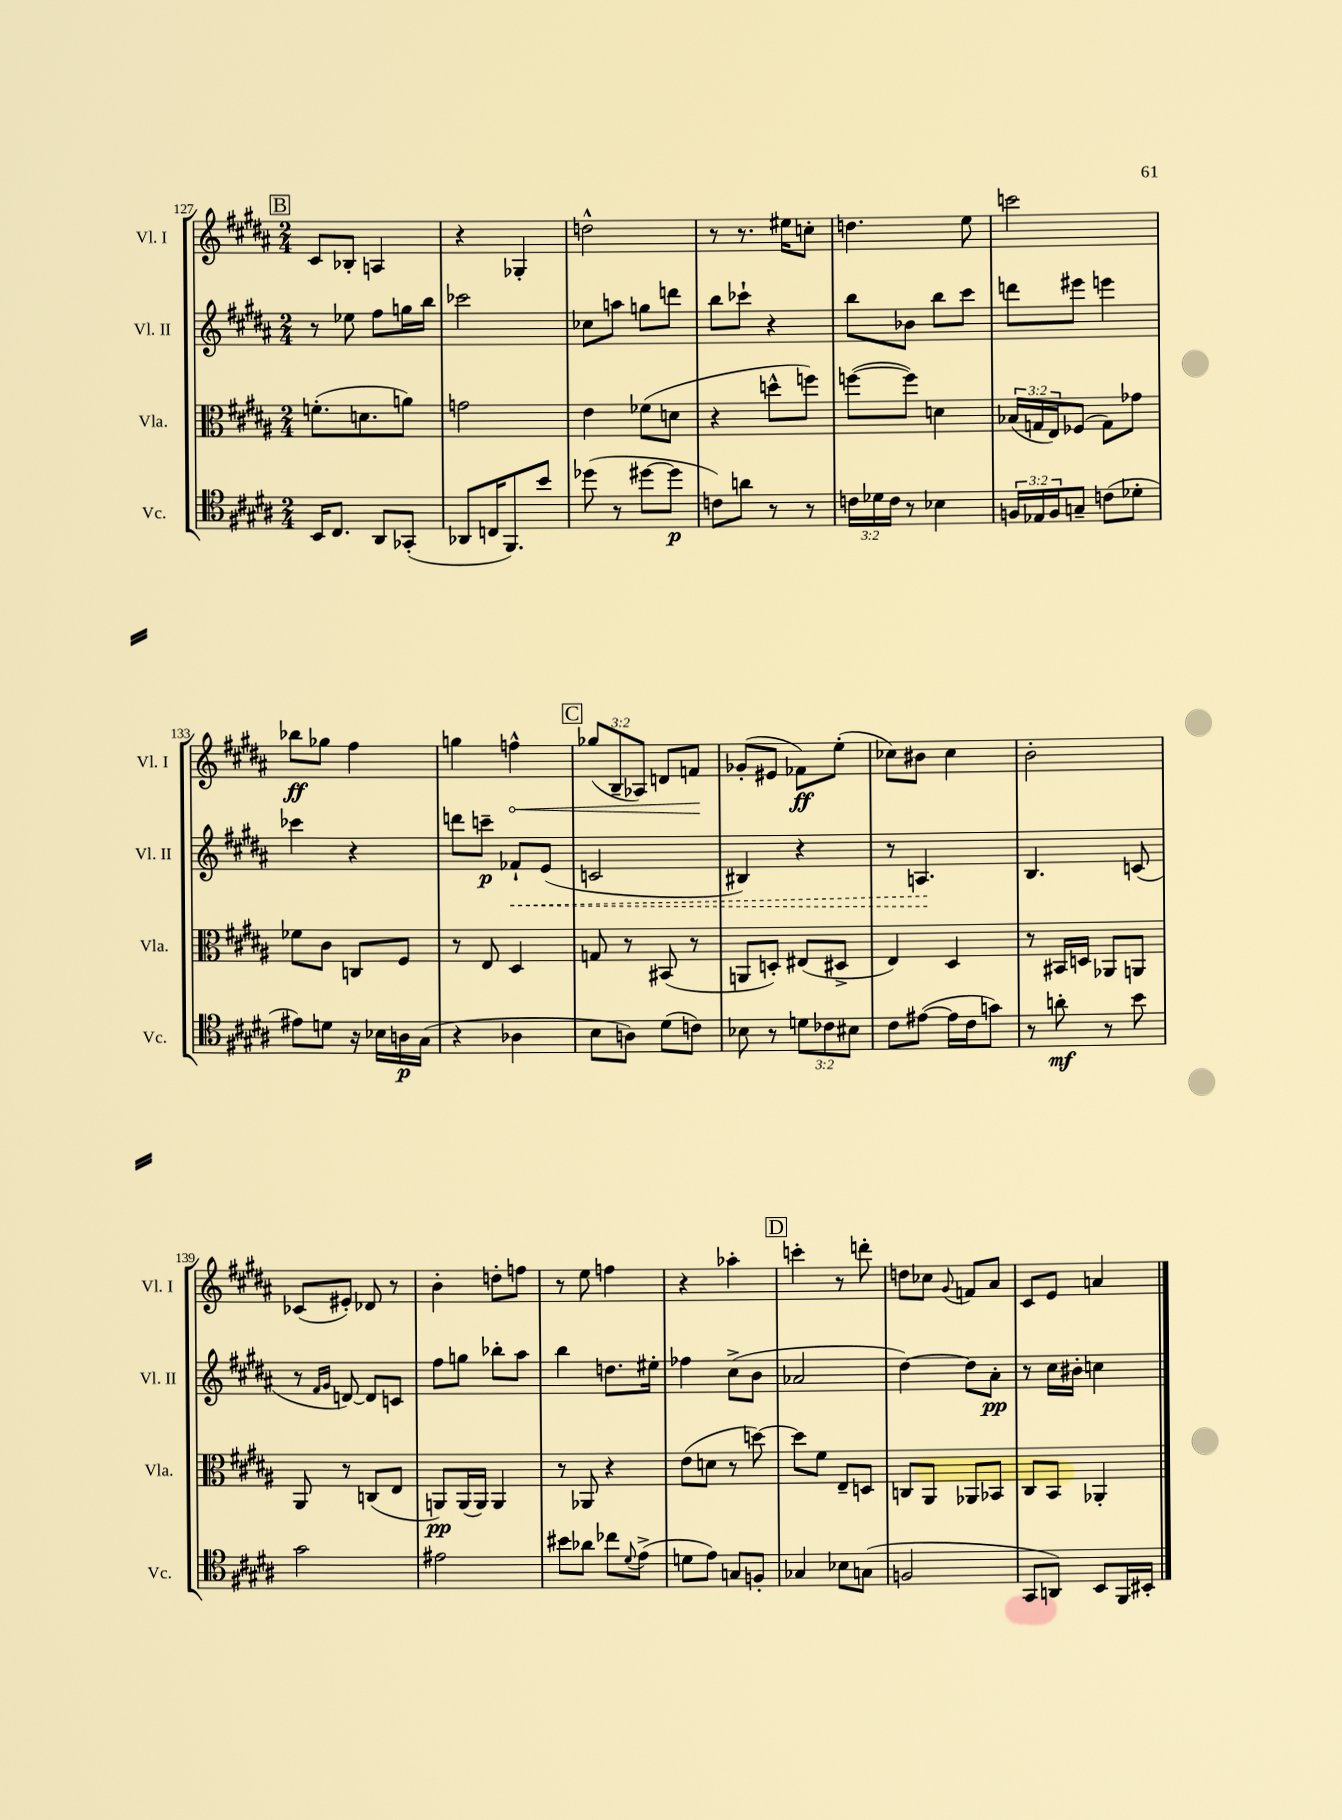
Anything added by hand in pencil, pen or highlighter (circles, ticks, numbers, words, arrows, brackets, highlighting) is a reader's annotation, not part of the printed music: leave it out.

**kern	**dynam	**kern	**dynam	**kern	**dynam	**kern	**dynam
*part4	*part4	*part3	*part3	*part2	*part2	*part1	*part1
*staff4	*staff4	*staff3	*staff3	*staff2	*staff2	*staff1	*staff1
*I"Vc.	*	*I"Vla.	*	*I"Vl. II	*	*I"Vl. I	*
*I'Vc.	*	*I'Vla.	*	*I'Vl. II	*	*I'Vl. I	*
*clefC4	*	*clefC3	*	*clefG2	*	*clefG2	*
*k[f#c#g#d#a#]	*	*k[f#c#g#d#a#]	*	*k[f#c#g#d#a#]	*	*k[f#c#g#d#a#]	*
*M2/4	*	*M2/4	*	*M2/4	*	*M2/4	*
!!LO:REH:place=s1:t=B
=127	=127	=127	=127	=127	=127	=127	=127
16BB/KL	.	(8.fn'\L	.	8r	.	8c#/L	.
8.C#/J	.	.	.	.	.	.	.
.	.	.	.	8ee-X\	.	8B-X'/J	.
.	.	8.dn\	.	.	.	.	.
8AA#/L	.	.	.	8ff#\L	.	4An/	.
(8GG-X'/J	.	8an\J)	.	16ggn\L	.	.	.
.	.	.	.	16bb\JJ	.	.	.
=128	=128	=128	=128	=128	=128	=128	=128
8AA-X/L	.	2gn\	.	2ccc-X\	.	4r	.
16Cn/K	.	.	.	.	.	.	.
8.FF#/)	.	.	.	.	.	.	.
.	.	.	.	.	.	4G-X'/	.
8b/J	.	.	.	.	.	.	.
=129	=129	=129	=129	=129	=129	=129	=129
(8dd-X\	.	4e\	.	8cc-X\L	.	2ddn^^\	.
8r	.	.	.	8aan\J	.	.	.
[8dd#X\L	.	(8f-X\L	.	8ggn\L	.	.	.
8dd#\J]	p	8dn\J	.	8dddn\J	.	.	.
=130	=130	=130	=130	=130	=130	=130	=130
8cn\L)	.	4r	.	8bb\L	.	8r	.
8an\J	.	.	.	8ccc-X`\J	.	8.r	.
8r	.	8ddn^^\L	.	4r	.	.	.
.	.	.	.	.	.	16ee#X\KL	.
8r	.	8ffn\J)	.	.	.	8ccn'\J	.
=131	=131	=131	=131	=131	=131	=131	=131
24cn\LL	.	([8ffn\L	.	8bb\L	.	4.ddn\	.
24d-X\	.	.	.	.	.	.	.
24c\JJ	.	.	.	.	.	.	.
8r	.	8ff\J])	.	8b-X\J	.	.	.
4B-X\	.	4dn\	.	8bb\L	.	.	.
.	.	.	.	8ccc#\J	.	8ee\	.
=132	=132	=132	=132	=132	=132	=132	=132
24Fn/LL	.	(24B-X/LL	.	8dddn\L	.	2cccn\	.
24E-X/	.	24Gn/	.	.	.	.	.
24F/J	.	24E/J)	.	.	.	.	.
8Gn~/J	.	(8F-X/J	.	8eee#X\J	.	.	.
(8cn\L	.	8G\L)	.	4eeen\	.	.	.
8d-X'\J	.	8g-X\J	.	.	.	.	.
!!LO:LB:g=z
=133	=133	=133	=133	=133	=133	=133	=133
8e#X\L)	.	8f-X\L	.	4ccc-X\	.	8bb-X\L	ff
8dn\J	.	8c#\J	.	.	.	8gg-X\J	.
16r	.	8Cn/L	.	4r	.	4ff#\	.
16B-X\LL	.	.	.	.	.	.	.
16An\	p	8F#/J	.	.	.	.	.
(16G#\JJ	.	.	.	.	.	.	.
=134	=134	=134	=134	=134	=134	=134	=134
4r	.	8r	.	8dddn\L	.	4ggn\	.
.	.	8E/	.	8cccn~\J	p	.	.
!	!	!	!	!	!LO:HP:b	!	!LO:HP:b
4A-X\	.	4D#/	.	8f-X`/L	<	4ffn^^\	<
.	.	.	.	(8e/J	.	.	.
!!LO:REH:place=s1:t=C
=135	=135	=135	=135	=135	=135	=135	=135
8B\L	.	8Gn/	.	2cn/	.	(12gg-X/L	.
.	.	.	.	.	.	12B~/	.
8An\J)	.	8r	.	.	.	.	.
.	.	.	.	.	.	12A-X/J)	.
(8d#\L	.	(8BB#X/	.	.	.	8dn/L	.
8cn\J)	.	8r	.	.	.	8fn/J	.
.	.	.	.	.	.	.	[
=136	=136	=136	=136	=136	=136	=136	=136
8B-X\	.	8AAn/L	.	4B#X/)	.	(8g-X'/L	.
8r	.	8Dn'/J)	.	.	.	8e#X/J	.
12dn\L	.	(8E#X/L	.	4r	.	8f-X\L)	ff
12c-X\	.	.	.	.	.	.	.
.	.	8D#X^/J	.	.	.	(8ee'\J	.
12B#X\J	.	.	.	.	.	.	.
=137	=137	=137	=137	=137	=137	=137	=137
8c#\L	.	4E/)	.	8r	.	8cc-X\L)	.
([8e#X\J	.	.	.	4.An/	.	8b#X\J	.
16e#\LL]	.	4D#/	.	.	.	4cc-\	.
16c#\J	.	.	.	.	.	.	.
8gn\J)	.	.	.	.	.	.	.
.	.	.	.	.	[	.	.
=138	=138	=138	=138	=138	=138	=138	=138
8r	.	8r	.	4.B/	.	2b'\	.
8an'\	mf	16BB#X/LL	.	.	.	.	.
.	.	16Dn/JJ	.	.	.	.	.
8r	.	8AA-X/L	.	.	.	.	.
8b\	.	8AAn/J	.	(8cn/	.	.	.
!!LO:LB:g=z
=139	=139	=139	=139	=139	=139	=139	=139
2g#\	.	8AA#/	.	8r	.	(8c-X/L	.
.	.	.	.	16qqf#/LL	.	.	.
.	.	.	.	16qqg#/JJ	.	.	.
.	.	8r	.	[8dn/)	.	8e#X'/J)	.
.	.	(8Cn/L	.	8d/L]	.	8d-X/	.
.	.	8E/J	.	8cn/J	.	8r	.
=140	=140	=140	=140	=140	=140	=140	=140
2e#X\	.	8AAn/L)	pp	8ff#\L	.	4b'\	.
.	.	(16AA/L	.	8ggn\J	.	.	.
.	.	16AA/JJ)	.	.	.	.	.
.	.	4AA/	.	8bb-X'\L	.	8ddn'\L	.
.	.	.	.	8aa#\J	.	8ffn\J	.
=141	=141	=141	=141	=141	=141	=141	=141
8b#X\L	.	8r	.	4bb\	.	8r	.
8a-X\J	.	8AA-X/	.	.	.	8ee\	.
8cc-X\L	.	4r	.	8.ddn\L	.	4ffn\	.
8qqd#/	.	.	.	.	.	.	.
(8e^\J	.	.	.	.	.	.	.
.	.	.	.	16ee#X'\Jk	.	.	.
=142	=142	=142	=142	=142	=142	=142	=142
8dn\L	.	(8e\L	.	4ff-X\	.	4r	.
8e\J)	.	8dn\J	.	.	.	.	.
8Gn/L	.	8r	.	(8cc#^\L	.	4aa-X'\	.
8Fn'/J	.	[8ddn\)	.	8b\J	.	.	.
!!LO:REH:place=s1:t=D
=143	=143	=143	=143	=143	=143	=143	=143
4G-X/	.	8dd\L]	.	2a-X/	.	4cccn'\	.
.	.	8f#\J	.	.	.	.	.
8B-X\L	.	8E~/L	.	.	.	8r	.
(8Gn\J	.	8Dn/J	.	.	.	8dddn'\	.
=144	=144	=144	=144	=144	=144	=144	=144
2Fn/	.	8Cn/L	.	[4dd#\)	.	8ddn\L	.
.	.	8AA#/J	.	.	.	8cc-X\J	.
.	.	.	.	.	.	8qqg#/	.
.	.	8AA-X/L	.	8dd#\L]	.	8fn/L	.
.	.	8BB-X/J	.	8a#'\J	pp	8a#/J	.
=145	=145	=145	=145	=145	=145	=145	=145
8GG#/L	.	8C#/L	.	8r	.	8c#/L	.
8AAn/J)	.	8BB/J	.	16cc#\LL	.	8e/J	.
.	.	.	.	16b#X'\JJ	.	.	.
8BB/L	.	4AA-X'/	.	4ccn\	.	4an/	.
16FF#/L	.	.	.	.	.	.	.
16BB#X'/JJ	.	.	.	.	.	.	.
==	==	==	==	==	==	==	==
*-	*-	*-	*-	*-	*-	*-	*-
